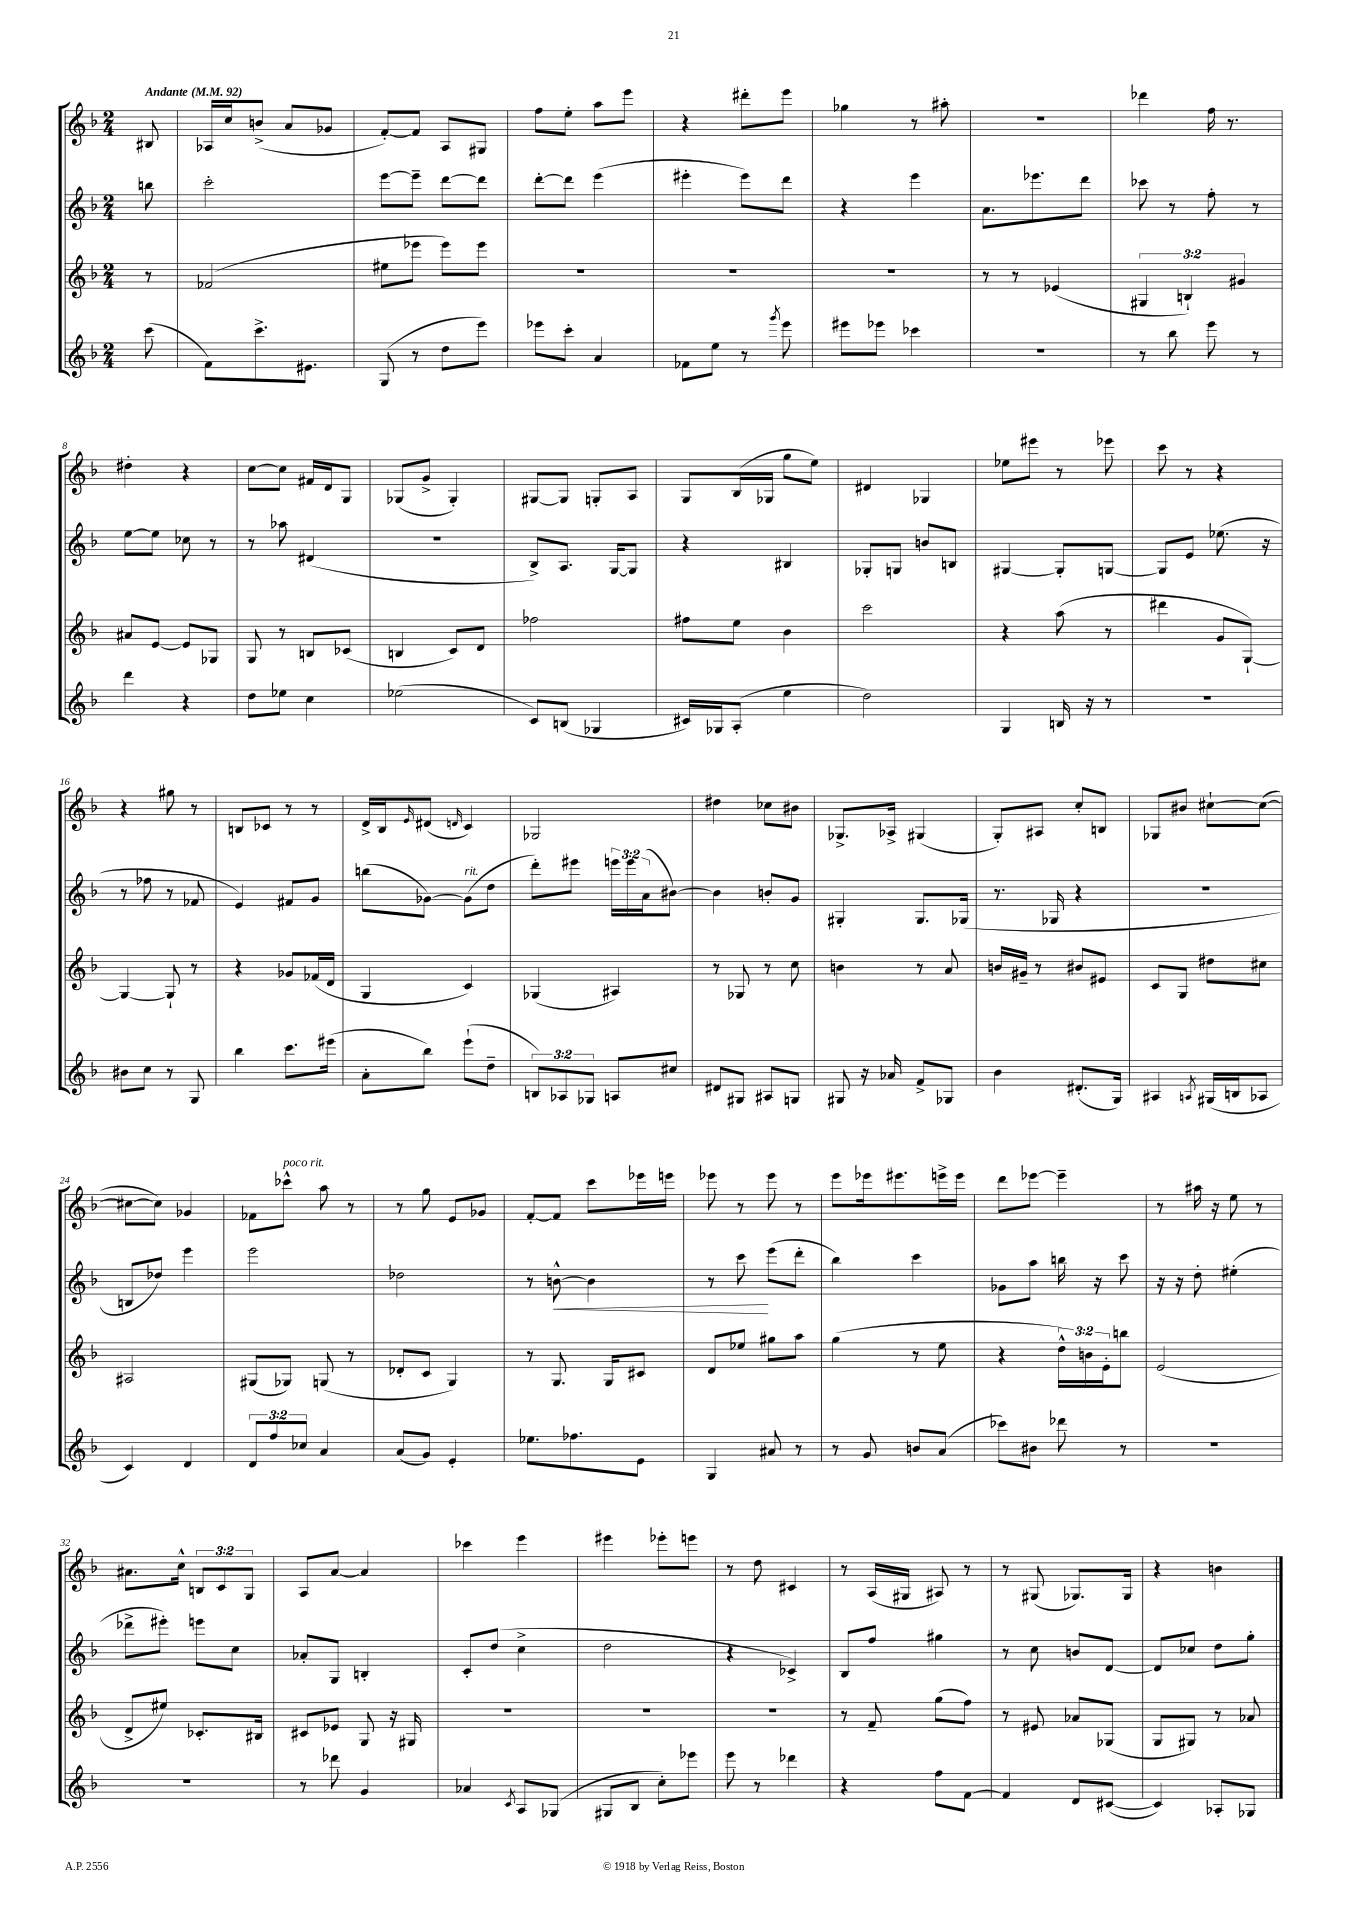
<<
\new StaffGroup <<
\new Staff = "s0" {
    \clef treble \key f \major \numericTimeSignature \time 2/4 \override Staff.TupletNumber.text = #tuplet-number::calc-fraction-text \partial 8 \tempo "Andante" 4 = 92
    bis8 |
    aes16 c''16 b'8->( a'8 ges'8 |
    f'8~-.) f'8 a8 gis8 |
    f''8 e''8-. a''8 e'''8 |
    r4 dis'''8-. e'''8 |
    ges''4 r8 ais''8-. |
    r2 |
    des'''4 f''16 r8. |
    dis''4-. r4 |
    c''8~ c''8 fis'16 d'16 g8 |
    ges8( g'8-> ges4-.) |
    gis8~ gis8 g8-. a8 |
    g8 bes16( ges16 g''8 e''8) |
    dis'4 ges4 |
    ees''8 eis'''8 r8 ees'''8 |
    c'''8 r8 r4 |
    r4 gis''8 r8 |
    b8 ces'8 r8 r8 |
    d'16-> bes16 \grace { e'16 } dis'8( \grace { d'16 } c'4) |
    ges2 |
    dis''4 ces''8 bis'8 |
    ges8.-> aes16-> gis4( |
    g8-.) ais8 c''8-. b8 |
    ges8 bis'8 cis''8~-! cis''8~( |
    cis''8~ cis''8) ges'4 |
    fes'8 ces'''8-^^\markup { \italic "poco rit." } a''8 r8 |
    r8 g''8 e'8 ges'8 |
    f'8~-. f'8 c'''8 ees'''16 e'''16 |
    ees'''8 r8 ees'''8 r8 |
    e'''8 ees'''16 eis'''8. e'''16-> e'''16 |
    d'''8 ees'''8~ ees'''4-- |
    r8 ais''16 r16 e''8 r8 |
    ais'8. c''16-^ \tuplet 3/2 { b8 c'8 g8 } |
    a8 a'8~ a'4 |
    ces'''4 e'''4 |
    eis'''4 ees'''8-. e'''8 |
    r8 d''8 cis'4 |
    r8 a16( gis16 ais8) r8 |
    r8 gis8( ges8.) ges16 |
    r4 b'4 \bar "|." |
}
\new Staff = "s1" {
    \clef treble \key f \major \numericTimeSignature \time 2/4 \override Staff.TupletNumber.text = #tuplet-number::calc-fraction-text \partial 8
    b''8 |
    c'''2-. |
    e'''8~ e'''8-- d'''8~ d'''8 |
    d'''8~-. d'''8 e'''4( |
    eis'''4-. eis'''8) d'''8 |
    r4 e'''4 |
    a'8. ees'''8. d'''8 |
    ces'''8 r8 f''8-. r8 |
    e''8~ e''8 ces''8 r8 |
    r8 aes''8 dis'4( |
    r2 |
    bes8->) a8. g16~ g8 |
    r4 bis4 |
    ges8-. g8 b'8 b8 |
    gis4~ gis8-. g8~ |
    g8 e'8 ees''8.( r16 |
    r8 fes''8 r8 fes'8 |
    e'4) fis'8 g'8 |
    b''8( ges'8~) ges'8^\markup { \italic "rit." }( d''8 |
    d'''8-.) eis'''8 \tuplet 3/2 { e'''16 e'''16 a'16( } bis'8~) |
    bis'4 b'8-. g'8 |
    gis4-. gis8. ges16( |
    r8. ges16 r4 |
    R2 |
    b8 des''8) e'''4 |
    e'''2 |
    des''2 |
    r8 b'8~-^\< b'4 |
    r8 c'''8\! e'''8( d'''8-. |
    bes''4) c'''4 |
    ges'8 a''8 b''16 r16 c'''8 |
    r16 r16 d''8-. eis''4-.( |
    des'''8-> eis'''8-.) e'''8 c''8 |
    aes'8-. g8 b4-. |
    c'8-. d''8( c''4-> |
    d''2 |
    r4 ces'4->) |
    bes8 f''8 gis''4 |
    r8 c''8 b'8 d'8~ |
    d'8 ces''8 d''8 g''8-. \bar "|." |
}
\new Staff = "s2" {
    \clef treble \key f \major \numericTimeSignature \time 2/4 \override Staff.TupletNumber.text = #tuplet-number::calc-fraction-text \partial 8
    r8 |
    fes'2( |
    eis''8 ees'''8 ees'''8) ees'''8 |
    R2 |
    R2 |
    R2 |
    r8 r8 ees'4( |
    \tuplet 3/2 { gis4 b4-!) gis'4 } |
    ais'8 e'8~ e'8 ges8 |
    g8 r8 b8 ces'8( |
    b4 c'8) d'8 |
    fes''2 |
    fis''8 e''8 bes'4 |
    c'''2 |
    r4 a''8( r8 |
    dis'''4 g'8 g8~-!) |
    g4~ g8-! r8 |
    r4 ges'8 fes'16( d'16 |
    g4 c'4) |
    ges4( ais4) |
    r8 ges8 r8 c''8 |
    b'4 r8 a'8 |
    b'16 gis'16-- r8 bis'8 eis'8 |
    c'8 g8 dis''8 cis''8 |
    ais2 |
    gis8( ges8) g8( r8 |
    des'8-. c'8 g4) |
    r8 g8. g16 cis'8 |
    d'8 ees''8 gis''8 a''8 |
    g''4( r8 e''8 |
    r4 \tuplet 3/2 { d''16-^) b'16 e'16-. } b''8 |
    e'2( |
    d'8-> eis''8) ces'8.-. bis16 |
    cis'8 ees'8 g8 r16 gis16 |
    R2 |
    R2 |
    R2 |
    r8 f'8-- g''8( f''8) |
    r8 eis'8 aes'8 ges8( |
    g8 gis8) r8 aes'8 \bar "|." |
}
\new Staff = "s3" {
    \clef treble \key f \major \numericTimeSignature \time 2/4 \override Staff.TupletNumber.text = #tuplet-number::calc-fraction-text \partial 8
    c'''8( |
    f'8) c'''8.-> eis'8. |
    g8( r8 d''8 e'''8) |
    ees'''8 c'''8-. a'4 |
    fes'8 e''8 r8 \acciaccatura { g'''8 } e'''8 |
    eis'''8 ees'''8 ces'''4 |
    R2 |
    r8 bes''8 e'''8 r8 |
    d'''4 r4 |
    d''8 ees''8 c''4 |
    ees''2( |
    c'8) b8( ges4 |
    cis'16) ges16 a8-.( e''4 |
    d''2) |
    g4 b16 r16 r8 |
    R2 |
    bis'8 c''8 r8 g8 |
    bes''4 c'''8. eis'''16( |
    a'8-. bes''8) e'''8-!( d''8-- |
    \tuplet 3/2 { b8) aes8 ges8 } a8 cis''8 |
    dis'8 gis8 ais8 g8 |
    gis8 r16 aes'16 f'8-> ges8 |
    bes'4 dis'8.-.( g16) |
    ais4 \acciaccatura { a8 } gis16( b16 aes8 |
    c'4) d'4 |
    \tuplet 3/2 { d'8 f''8 ces''8 } a'4 |
    a'8( g'8) e'4-. |
    ees''8. fes''8. e'8 |
    g4 ais'8 r8 |
    r8 g'8 b'8 a'8( |
    ces'''8) bis'8 des'''8 r8 |
    R2 |
    R2 |
    r8 des'''8 g'4 |
    aes'4 \acciaccatura { c'8 } a8 ges8( |
    gis8 bes8 c''8-.) ees'''8 |
    e'''8 r8 des'''4 |
    r4 f''8 f'8~ |
    f'4 d'8 cis'8~( |
    cis'4) aes8-. ges8 \bar "|." |
}
>>
>>
